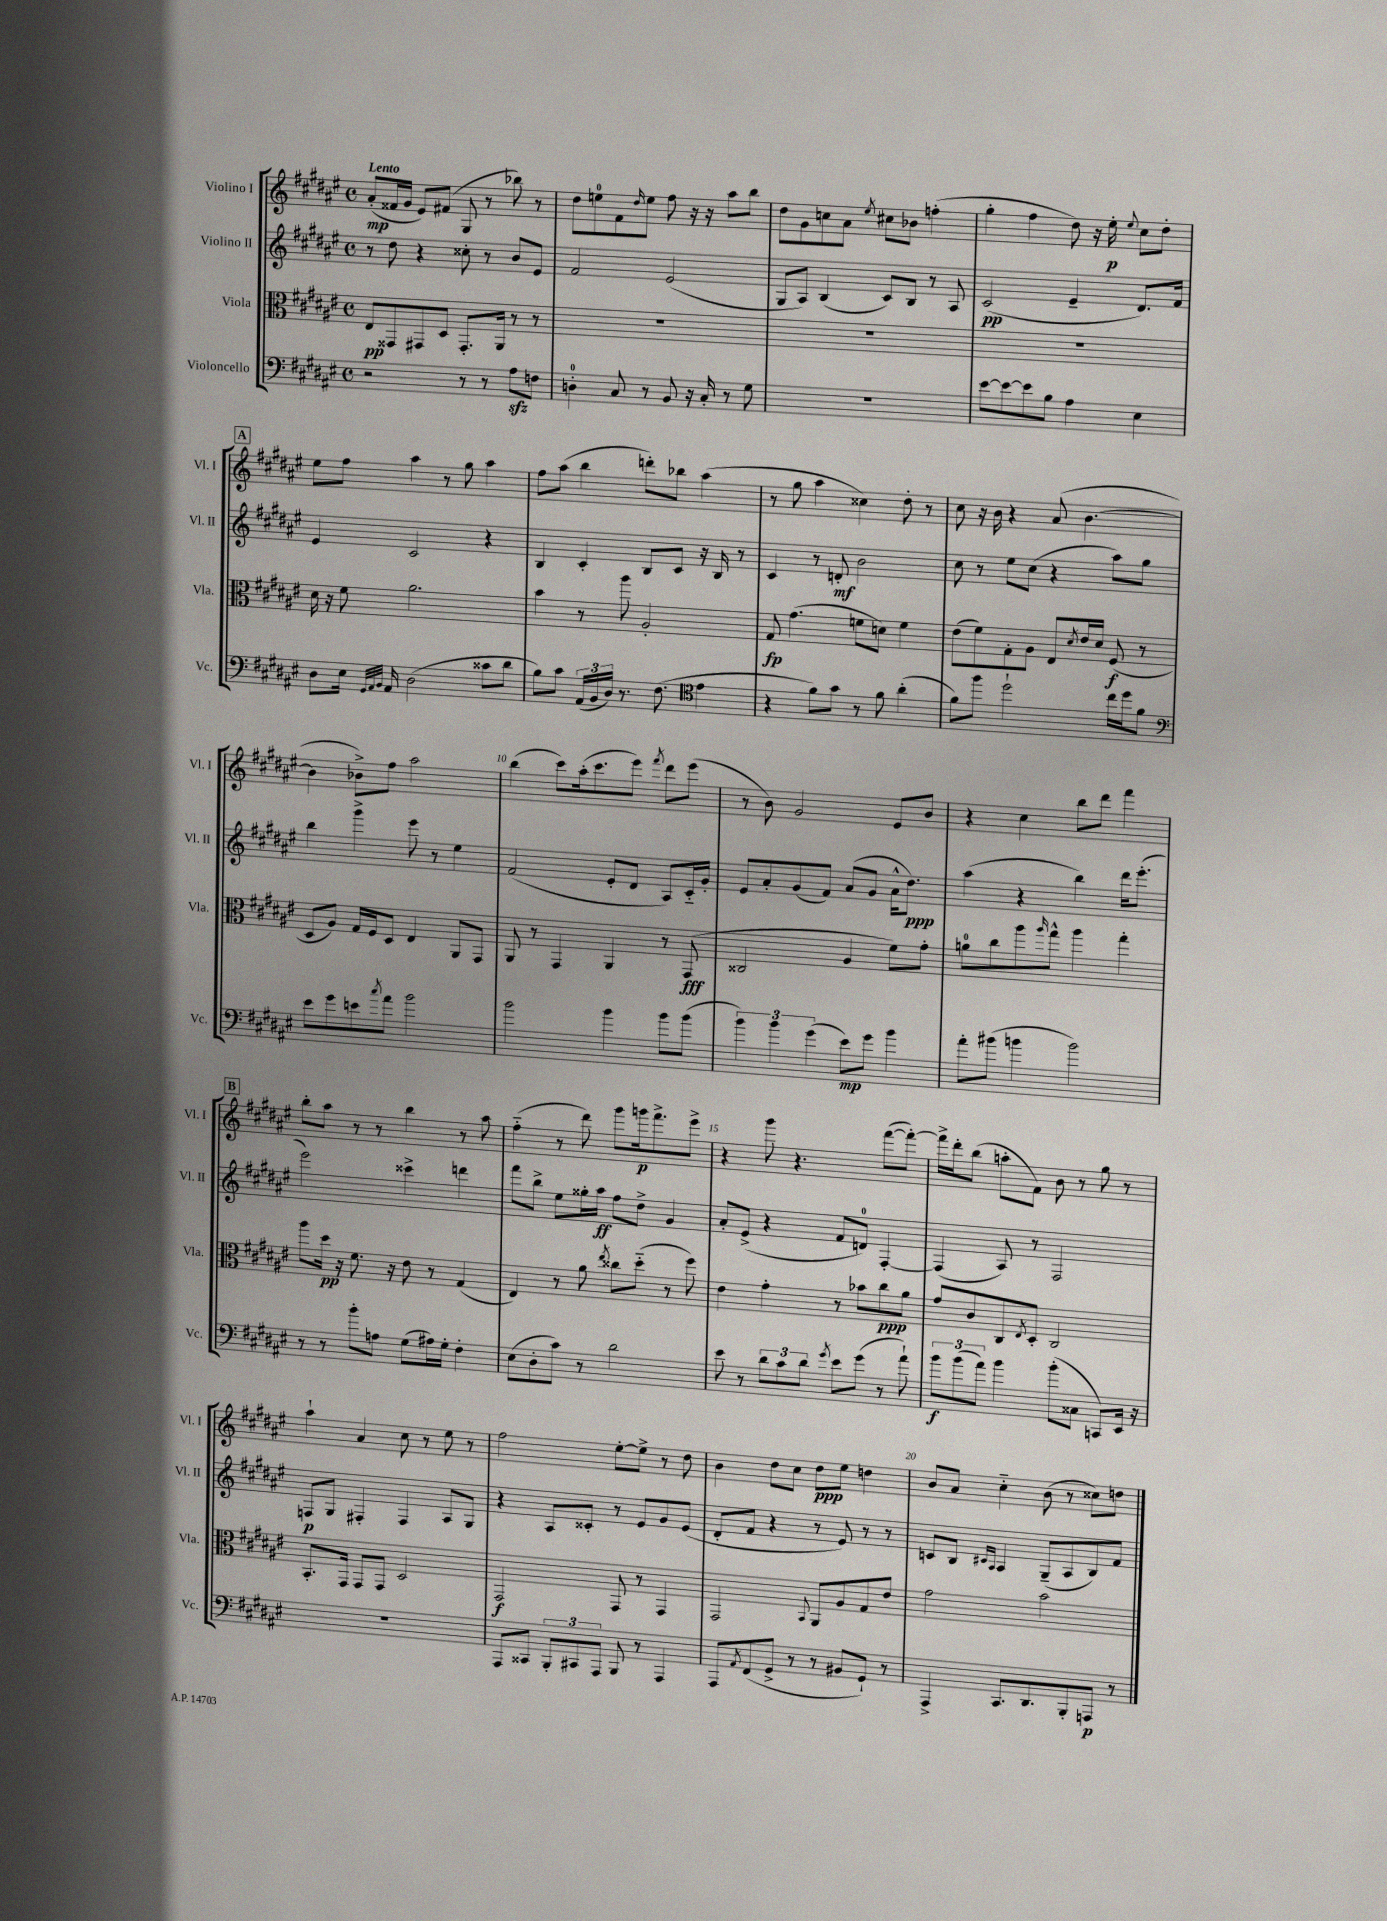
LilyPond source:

<<
\new StaffGroup <<
\new Staff = "s0" \with { instrumentName = "Violino I" shortInstrumentName = "Vl. I" } {
    \clef treble \key fis \major \defaultTimeSignature \time 4/4 \tempo "Lento"
    ais'8-.\mp( fisis'16 gis'16 eis'8) fis'8( gis8 r8 bes''8) r8 |
    dis''8 e''8-0 fis'8 \grace { dis''16 } e''8 fis''8 r16 r16 ais''8 b''8 |
    dis''8 gis'8 c''8 ais'8 \acciaccatura { eis''8 } cis''8 bes'8 f''4-.( |
    gis''4-. fis''4 dis''8) r16 eis''16-.\p \appoggiatura { eis''8 } cis''8 dis''8-. |
    \mark \markup { \box "A" } eis''8 fis''8 ais''4 r8 gis''8 ais''4 |
    fis''8 ais''8( b''4 d'''8-.) bes''8 ais''4( |
    r8 gis''8 ais''4 cisis''4) dis''8-. r8 |
    cis''8 r16 b'16 r4 ais'8( b'4.~ |
    b'4 bes'8->) fis''8 ais''2 |
    b''4( cis'''8) ais''16-.( cis'''8. eis'''8) \acciaccatura { fis'''8 } dis'''8 eis'''8( |
    r8 b'8) gis'2 eis'8 b'8 |
    r4 cis''4 b''8 dis'''8 fis'''4 |
    \mark \markup { \box "B" } b''8-. ais''8 r8 r8 b''4 r8 ais''8 |
    fis''4-_( r8 dis'''8) gis'''8 g'''16\p fis'''8.-> eis'''8-> |
    r4 gis'''8 r4. fis'''8~( fis'''8~-.) |
    fis'''16-> dis'''16-. b''8( a''8-. fis'8) b'8 r8 gis''8 r8 |
    ais''4-! ais'4 cis''8 r8 eis''8 r8 |
    fis''2 eis''8~-. eis''8-> r8 dis''8 |
    b'4 dis''8 cis''8 dis''8\ppp eis''8 d''4 |
    b'8 ais'8 cis''4-_ b'8( r8 cisis''8) d''8 \bar "|." |
}
\new Staff = "s1" \with { instrumentName = "Violino II" shortInstrumentName = "Vl. II" } {
    \clef treble \key fis \major \defaultTimeSignature \time 4/4
    r8 dis''8 r4 cisis''8-. r8 b'8 eis'8 |
    fis'2 eis'2( |
    gis8 ais8) b4( cis'8) b8 r8 ais8 |
    cis'2\pp( eis'4-- dis'8.) fis'16 |
    \mark \markup { \box "A" } eis'4 cis'2 r4 |
    b4 cis'4-. b8 cis'8 r16 b16 r8 |
    cis'4 r8 d'8-.\mf b'2 |
    cis''8 r8 eis''8 cis''8( r4 ais''8) gis''8 |
    b''4 gis'''4-> eis'''8 r8 eis''4 |
    fis'2( eis'8-. dis'8 ais8) cis'16-_ gis'16-. |
    eis'8 ais'8-. gis'8( fis'8) ais'8( gis'8 ais'16-^ dis''8.\ppp) |
    ais''4( r4 b''4) dis'''16 eis'''8.-.( |
    \mark \markup { \box "B" } eis'''2) cisis'''4-> d'''4 |
    fis'''8 b''8-> eis''8 gisis''16-. ais''16\ff fis''8 dis''8-> gis'4 |
    ais'8-. eis'8->( r4 fis'8 d'8-0) fis4~-. |
    fis4( ais8) r8 fis2 |
    f8\p gis8 fis4-. fis4 ais8 gis8 |
    r4 ais8 cisis'8-. r8 eis'8 gis'8 eis'8( |
    dis'8-. fis'8 r4 r8 eis'8) r8 r8 |
    c'8 b8 \grace { cis'16 ais16 } ais4 gis8--( ais8 b8) fis'8 \bar "|." |
}
\new Staff = "s2" \with { instrumentName = "Viola" shortInstrumentName = "Vla." } {
    \clef alto \key fis \major \defaultTimeSignature \time 4/4
    eis8\pp gisis,8 gis,8 dis8 gis,8.-. ais,16 r8 r8 |
    R1 |
    R1 |
    R1 |
    \mark \markup { \box "A" } dis'16 r16 fis'8 ais'2. |
    b'4 r8 ais''8 ais2-. |
    gis8\fp gis'4.( f'8 d'8) f'4 |
    eis'8( fis'8) gis8-. ais8 eis8 \acciaccatura { dis'8 } eis'16 dis'16 fis8\f( r8 |
    dis8 ais8) gis16 fis16 dis8 eis4 ais,8 gis,8 |
    ais,8 r8 gis,4 ais,4 r8 gis,8\fff( |
    cisis2 ais4 fis'8) gis'8-. |
    a'8-0 cis''8 ais''8 \grace { ais''16 } gis''8-^ ais''4 gis''4-. |
    \mark \markup { \box "B" } ais''8 dis''16\pp r16 fis'8. r16 eis'8 r8 gis4( |
    eis4) r8 ais'8 \acciaccatura { eis''8 } cisis''8 dis''8-_( r8 fis''8) |
    eis'4 gis'4-. r8 bes'8 cis''8\ppp ais'8 |
    gis'8 cis'8 cis8 \acciaccatura { eis8 } dis8-. cis2 |
    b,8.-. gis,16 gis,8 gis,8 dis2 |
    gis,2\f gis,8 r8 gis,4 |
    gis,2 \appoggiatura { b,8 } ais,8 ais8 gis8 eis'8 |
    gis'2 b'2 \bar "|." |
}
\new Staff = "s3" \with { instrumentName = "Violoncello" shortInstrumentName = "Vc." } {
    \clef bass \key fis \major \defaultTimeSignature \time 4/4
    r2 r8 r8 ais8\sfz f8 |
    d4-0-. cis8 r8 b,8 r16 cis16-. r8 gis8 |
    R1 |
    eis'8~ eis'8~ eis'8 b8 ais4 eis4 |
    \mark \markup { \box "A" } dis8 eis16 \grace { gis,32 ais,32 b,32 } ais,16 dis2( cisis'8 dis'8 |
    b8) cis'8 \tuplet 3/2 { ais,16( b,16 dis16) } r8. fis8.( \clef tenor eis'4 |
    r4 fis'8) gis'8 r8 fis'8 ais'4-.( |
    fis'8) fis''8 dis''2-! cis''16 dis''16 fis'8 |
    \clef bass eis'8 gis'8 e'8 \acciaccatura { cis''8 } ais'8 b'2 |
    b'2 b'4 b'8 b'8( |
    \tuplet 3/2 { b'4) b'4 gis'4( } eis'8\mp) gis'8 b'4 |
    ais'8-. bis'8( b'4 b'2) |
    \mark \markup { \box "B" } r8 r8 b'8-. a8 gis8( ais16) gis16-. fis4-. |
    eis8( dis8-. cis'8) r8 dis'2 |
    eis'8 r8 \tuplet 3/2 { dis'8 cis'8 dis'8 } \acciaccatura { gis'8 } eis'8 gis'8( r8 ais'8-!) |
    \tuplet 3/2 { b'8\f b'8( ais'8) } b'4 b'8-.( cisis8 c,8) eis,16 r16 |
    R1 |
    ais,,8 cisis,8 \tuplet 3/2 { b,,8-. cis,8 ais,,8 } b,,8 r8 ais,,4 |
    ais,,8 \acciaccatura { ais,8 } fis,8( gis,8-> r8 r8 bis,8 gis,8-!) r8 |
    ais,,4-> cis,8. dis,8. b,,8-. a,,8\p r8 \bar "|." |
}
>>
>>
\layout { \context { \Score \override BarNumber.break-visibility = ##(#f #t #t) barNumberVisibility = #(every-nth-bar-number-visible 5) } }
